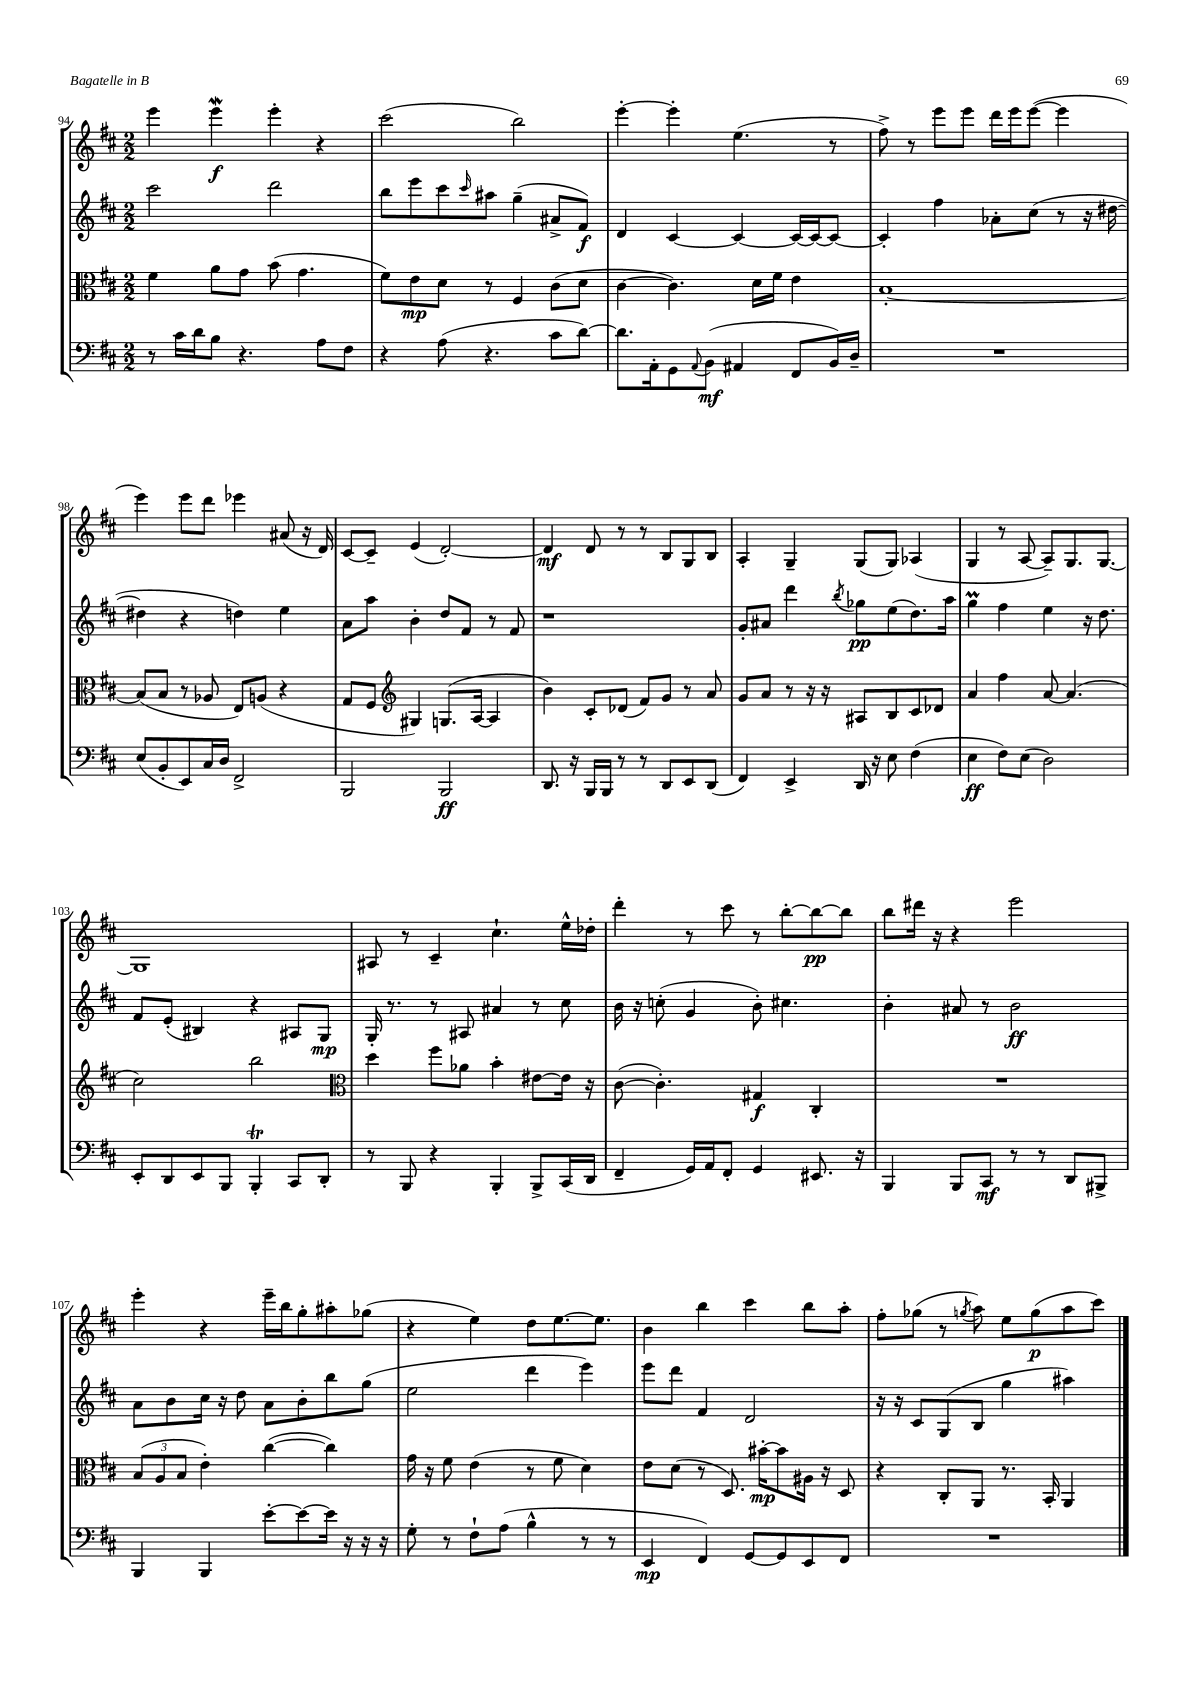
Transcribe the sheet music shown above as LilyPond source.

<<
\new StaffGroup <<
\new Staff = "s0" {
    \clef treble \key d \major \numericTimeSignature \time 2/2
    e'''4 e'''4\mordent\f e'''4-. r4 |
    cis'''2( b''2) |
    e'''4~-. e'''4-. e''4.( r8 |
    fis''8->) r8 e'''8 e'''8 d'''16 e'''16 e'''8~( e'''4 |
    e'''4) e'''8 d'''8 ees'''4 ais'8( r16 d'16) |
    cis'8~ cis'8-- e'4( d'2~-.) |
    d'4\mf d'8 r8 r8 b8 g8 b8 |
    a4-. g4-- g8( g8) aes4( |
    g4 r8 a8~ a8--) g8. g8.~ |
    g1 |
    ais8 r8 cis'4-- cis''4.-! e''16-^ des''16-. |
    d'''4-. r8 cis'''8 r8 b''8~-. b''8~\pp b''8 |
    b''8 dis'''16 r16 r4 e'''2 |
    e'''4-. r4 e'''16-- b''16 g''8-. ais''8-. ges''8( |
    r4 e''4) d''8 e''8.~ e''8. |
    b'4 b''4 cis'''4 b''8 a''8-. |
    fis''8-. ges''8( r8 \acciaccatura { g''8 } a''8) e''8 g''8\p( a''8 cis'''8) \bar "|." |
}
\new Staff = "s1" {
    \clef treble \key d \major \numericTimeSignature \time 2/2
    cis'''2 d'''2 |
    b''8 e'''8 cis'''8 \grace { cis'''16 } ais''8 g''4--( ais'8-> fis'8\f) |
    d'4 cis'4~ cis'4~ cis'16~ cis'16~ cis'8~ |
    cis'4-. fis''4 aes'8-. cis''8( r8 r16 dis''16~ |
    dis''4 r4 d''4) e''4 |
    a'8 a''8 b'4-. d''8 fis'8 r8 fis'8 |
    r1 |
    g'8-. ais'8 d'''4 \acciaccatura { b''8 } ges''8\pp e''8( d''8.) a''16 |
    g''4\prall fis''4 e''4 r16 d''8. |
    fis'8 e'8-.( bis4) r4 ais8 g8\mp |
    g16-. r8. r8 ais8 ais'4 r8 cis''8 |
    b'16 r16 c''8-.( g'4 b'8-.) cis''4. |
    b'4-. ais'8 r8 b'2\ff |
    a'8 b'8 cis''16 r16 d''8 a'8 b'8-. b''8 g''8( |
    e''2 d'''4 e'''4) |
    e'''8 d'''8 fis'4 d'2 |
    r16 r16 cis'8 g8( b8 g''4 ais''4) \bar "|." |
}
\new Staff = "s2" {
    \clef alto \key d \major \numericTimeSignature \time 2/2
    fis'4 a'8 g'8 b'8( g'4. |
    fis'8) e'8\mp d'8 r8 fis4 cis'8( d'8 |
    cis'4~ cis'4.) d'16 fis'16 e'4 |
    b1~-. |
    b8( b8 r8 aes8 e8) a8( r4 |
    g8 fis8 \clef treble gis4) g8.( a16~ a4 |
    b'4) cis'8-. des'8( fis'8) g'8 r8 a'8 |
    g'8 a'8 r8 r16 r16 ais8 b8 cis'8 des'8 |
    a'4 fis''4 a'8~ a'4.( |
    cis''2) b''2 |
    \clef alto d''4 fis''8 aes'8 b'4-. eis'8~ eis'16 r16 |
    cis'8~( cis'4.-.) gis4\f cis4-. |
    R1 |
    \tuplet 3/2 { b8( a8 b8 } e'4-.) cis''4~( cis''4) |
    g'16 r16 fis'8 e'4( r8 fis'8 d'4) |
    e'8 d'8( r8 d8.) bis'16~-.\mp bis'8 ais16 r16 d8 |
    r4 cis8-. a,8 r8. b,16-. a,4 \bar "|." |
}
\new Staff = "s3" {
    \clef bass \key d \major \numericTimeSignature \time 2/2
    r8 cis'16 d'16 b8 r4. a8 fis8 |
    r4 a8( r4. cis'8 d'8~) |
    d'8. a,16-. g,8 \appoggiatura { a,8 } b,8\mf( ais,4 fis,8 b,16) d16-- |
    R1 |
    e8( b,8-. e,8) cis16 d16 fis,2-> |
    b,,2 b,,2\ff |
    d,8. r16 b,,16 b,,16 r8 r8 d,8 e,8 d,8( |
    fis,4) e,4-> d,16 r16 e8 fis4( |
    e4\ff fis8) e8( d2) |
    e,8-. d,8 e,8 b,,8 b,,4-.\trill cis,8 d,8-. |
    r8 b,,8 r4 b,,4-. b,,8-> cis,16( d,16 |
    fis,4-- g,16) a,16 fis,8-. g,4 eis,8. r16 |
    b,,4 b,,8 cis,8\mf r8 r8 d,8 bis,,8-> |
    b,,4 b,,4 e'8~-. e'8~ e'16 r16 r16 r16 |
    g8-. r8 fis8-! a8( b4-^ r8 r8 |
    e,4\mp fis,4) g,8~ g,8 e,8 fis,8 |
    R1 \bar "|." |
}
>>
>>
\layout { \context { \Score currentBarNumber = #94 } }
